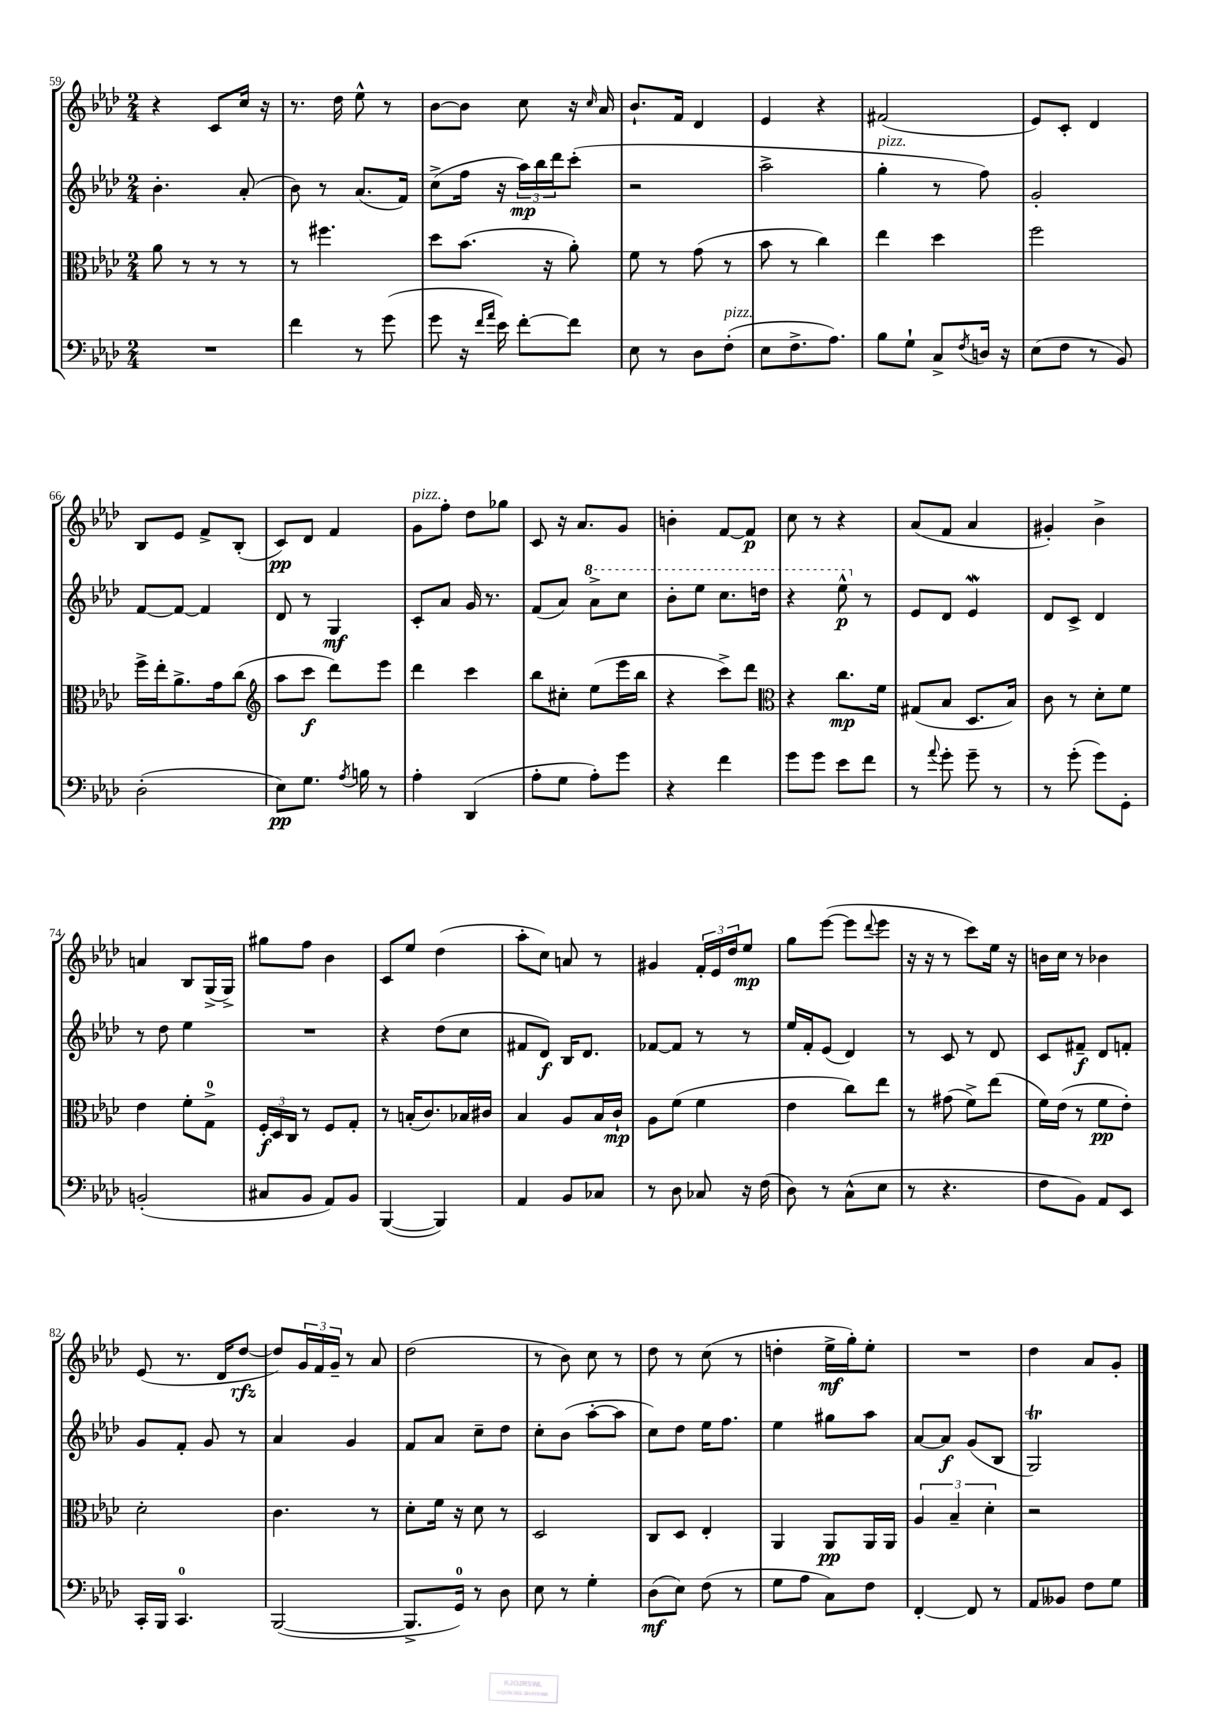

**kern	**kern	**kern	**kern
*staff4	*staff3	*staff2	*staff1
*clefF4	*clefC3	*clefG2	*clefG2
*k[b-e-a-d-]	*k[b-e-a-d-]	*k[b-e-a-d-]	*k[b-e-a-d-]
*M2/4	*M2/4	*M2/4	*M2/4
2r	8a-\	4.b-'\	4r
.	8r	.	.
.	8r	.	8c/L
.	8r	(8a-'/	16cc/Jk
.	.	.	16r
=	=	=	=
4f\	8r	8b-\)	8.r
.	4.ff#\	8r	.
.	.	.	16dd-\
8r	.	(8.a-/L	8ee-^^\
(8g\	.	.	8r
.	.	16f/Jk)	.
=	=	=	=
8g\	8dd-\L	(8cc^\L	[8b-\L
16r	(8.b-\J	16ff\Jk	8b-\]J
16qqf/LL	.	.	.
16qqa-/JJ	.	.	.
16e-\)	.	16r	.
[8f'\L	.	24aa-\LL)	8cc\
.	.	24bb-\	.
.	16r	.	.
.	.	24ddd-\J	.
8f\]J	8a-'\)	(8ccc'\J	16r
.	.	.	16qqcc/
.	.	.	16a-/
=	=	=	=
8E-\	8f\	2r	8.b-`/L
8r	8r	.	.
.	.	.	16f/Jk
8D-\L	(8g\	.	4d-/
(8F'\J	8r	.	.
=	=	=	=
8E-\L	8b-\	2aa-^\	4e-/
8.F^\	8r	.	.
.	4cc\)	.	4r
8.A-\J)	.	.	.
=	=	=	=
8B-\L	4ee-\	4gg'\	(2f#/
8G`\J	.	.	.
8C^/L	4dd-\	8r	.
8qF/	.	.	.
16D/Jk	.	8ff\)	.
16r	.	.	.
=	=	=	=
(8E-\L	2ff\	2g'/	8e-/L)
8F\J	.	.	8c'/J
8r	.	.	4d-/
8BB-/)	.	.	.
=	=	=	=
(2D-'\	16ff^\LL	[8f/L	8B-/L
.	16ee-'\J	.	.
.	8.a-^\	8f/_J	8e-/J
.	.	4f/]	8f^/L
.	16g\k	.	.
.	(8cc\J	.	(8B-'/J
=	=	=	=
*	*clefG2	*	*
8E-\L)	8aa-\L	8d-/	8c/L)
8.G\J	8ccc\J	8r	8d-/J
.	8ddd-\L)	4G/	4f/
8qA-/	.	.	.
16B\	.	.	.
8r	8eee-\J	.	.
=	=	=	=
4A-'\	4ddd-\	8c'/L	8g\L
.	.	8a-/J	8ff'\J
(4DD-/	4ccc\	16g/	8dd-\L
.	.	8.r	.
.	.	.	8gg-\J
=	=	=	=
8A-'\L	8bb-\L	(8f/L	8c/
8G\J	8cc#'\J	8a-/J)	16r
.	.	.	8.a-/L
8A-'\L)	(8ee-\L	8aa-^\L	.
8g\J	16eee-\L	8ccc\J	8g/J
.	16bb-\JJ	.	.
=	=	=	=
4r	4r	8bb-'\L	4b'\
.	.	8eee-\J	.
4f\	8ccc^\L)	8.ccc\L	[8f/L
.	8ddd-\J	.	8f/]J
.	.	16ddd\Jk	.
=	=	=	=
*	*clefC3	*	*
8g\L	4r	4r	8cc\
8g\J	.	.	8r
8e-\L	8.cc\L	8eee-^^\	4r
8f\J	.	8r	.
.	16f\Jk	.	.
=	=	=	=
8r	(8G#/L	8e-/L	(8a-/L
8qqa-/	.	.	.
8g'\	8B-/J	8d-/J	8f/J
8g~\	8.D-/L	4e-/	4a-/
8r	.	.	.
.	16B-/Jk)	.	.
=	=	=	=
8r	8c\	8d-/L	4g#'/)
(8g'\	8r	8c^/J	.
8g\L)	8d-'\L	4d-/	4b-^\
8GG'\J	8f\J	.	.
=	=	=	=
(2BB'/	4e-\	8r	4a/
.	.	8dd-\	.
.	8f'\L	4ee-\	8B-/L
.	8G^\J	.	(16G^/L
.	.	.	16G^/JJ)
=	=	=	=
8C#/L	24F'/LL	2r	8gg#\L
.	24D-/	.	.
.	24C/JJ	.	.
8BB-/J	8r	.	8ff\J
8AA-/L)	8F/L	.	4b-\
8BB-/J	8G'/J	.	.
=	=	=	=
([4BBB-/	8r	4r	8c/L
.	(16B'/LK	.	8ee-/J
.	8.c/)	.	.
4BBB-/])	.	(8dd-\L	(4dd-\
.	16B-/L	8cc\J	.
.	16c#/JJ	.	.
=	=	=	=
4AA-/	4B-/	8f#/L	8aa-'\L
.	.	8d-/J)	8cc\J)
8BB-/L	8A-/L	16B-/LK	8a/
.	.	8.d-/J	.
8C-/J	16B-/L	.	8r
.	16c`/JJ	.	.
=	=	=	=
8r	8A-\L	[8f-/L	4g#/
8D-\	(8f\J	8f-/]J	.
8C-/	4f\	8r	24f'/LL
.	.	.	24e-/
.	.	.	24dd-/J
16r	.	8r	8ee-/J
(16F\	.	.	.
=	=	=	=
8D-\)	4e-\	16ee-/LL	8gg\L
.	.	16f'/J	.
8r	.	(8e-/J	([8eee-\J
(8C^^\L	8cc\L)	4d-/)	8eee-\]L
.	.	.	8qqddd-/
8E-\J	8ee-\J	.	8eee-\J
=	=	=	=
8r	8r	8r	16r
.	.	.	16r
4.r	(8g#\	8c/	8r
.	8f^\L)	8r	8ccc\L)
.	(8ee-\J	8d-/	16ee-\Jk
.	.	.	16r
=	=	=	=
8F\L	16f\LL)	8c/L	16b\LL
.	(16e-\JJ	.	16cc\JJ
8BB-\J)	8r	8f#~/J	8r
8AA-/L	8f\L	8d-/L	4b-\
8EE-/J	8e-'\J)	8f'/J	.
=	=	=	=
16CC'/LL	2d-'\	8g/L	(8e-/
16BBB-/JJ	.	.	.
4.CC/	.	8f'/J	8.r
.	.	8g/	.
.	.	.	16d-/LK
.	.	8r	[8dd-/J
=	=	=	=
([2BBB-/	4.c\	4a-/	8dd-/]L)
.	.	.	24g/L
.	.	.	24f/
.	.	.	24g~/JJ
.	.	4g/	8r
.	8r	.	8a-/
=	=	=	=
8.BBB-^/]L	8d-'\L	8f/L	(2dd-\
.	16f\Jk	8a-/J	.
16GG/Jk)	16r	.	.
8r	8d-\	8cc~\L	.
8D-\	8r	8dd-\J	.
=	=	=	=
8E-\	2D-/	8cc'\L	8r
8r	.	(8b-\J	8b-\)
4G'\	.	[8aa-'\L	8cc\
.	.	8aa-\]J	8r
=	=	=	=
(8D-\L	8C/L	8cc\L)	8dd-\
8E-\J)	8D-/J	8dd-\J	8r
(8F\	4E-'/	16ee-\LK	(8cc\
.	.	8.ff\J	.
8r	.	.	8r
=	=	=	=
8G\L	4AA-/	4ee-\	4dd'\
8A-\J	.	.	.
8C\L)	8AA-/L	8gg#\L	16ee-^\LL
.	.	.	16gg'\J)
8F\J	16AA-/L	8aa-\J	8ee-'\J
.	16AA-/JJ	.	.
=	=	=	=
[4FF'/	6A-/	[8a-/L	2r
.	.	8a-/]J	.
.	6B-~/	.	.
8FF/]	.	(8g/L	.
.	6d-'\	.	.
8r	.	8B-/J	.
=	=	=	=
8AA-/L	2r	2G/)	4dd-\
8BB--/J	.	.	.
8F\L	.	.	8a-/L
8G\J	.	.	8g'/J
==	==	==	==
*-	*-	*-	*-
